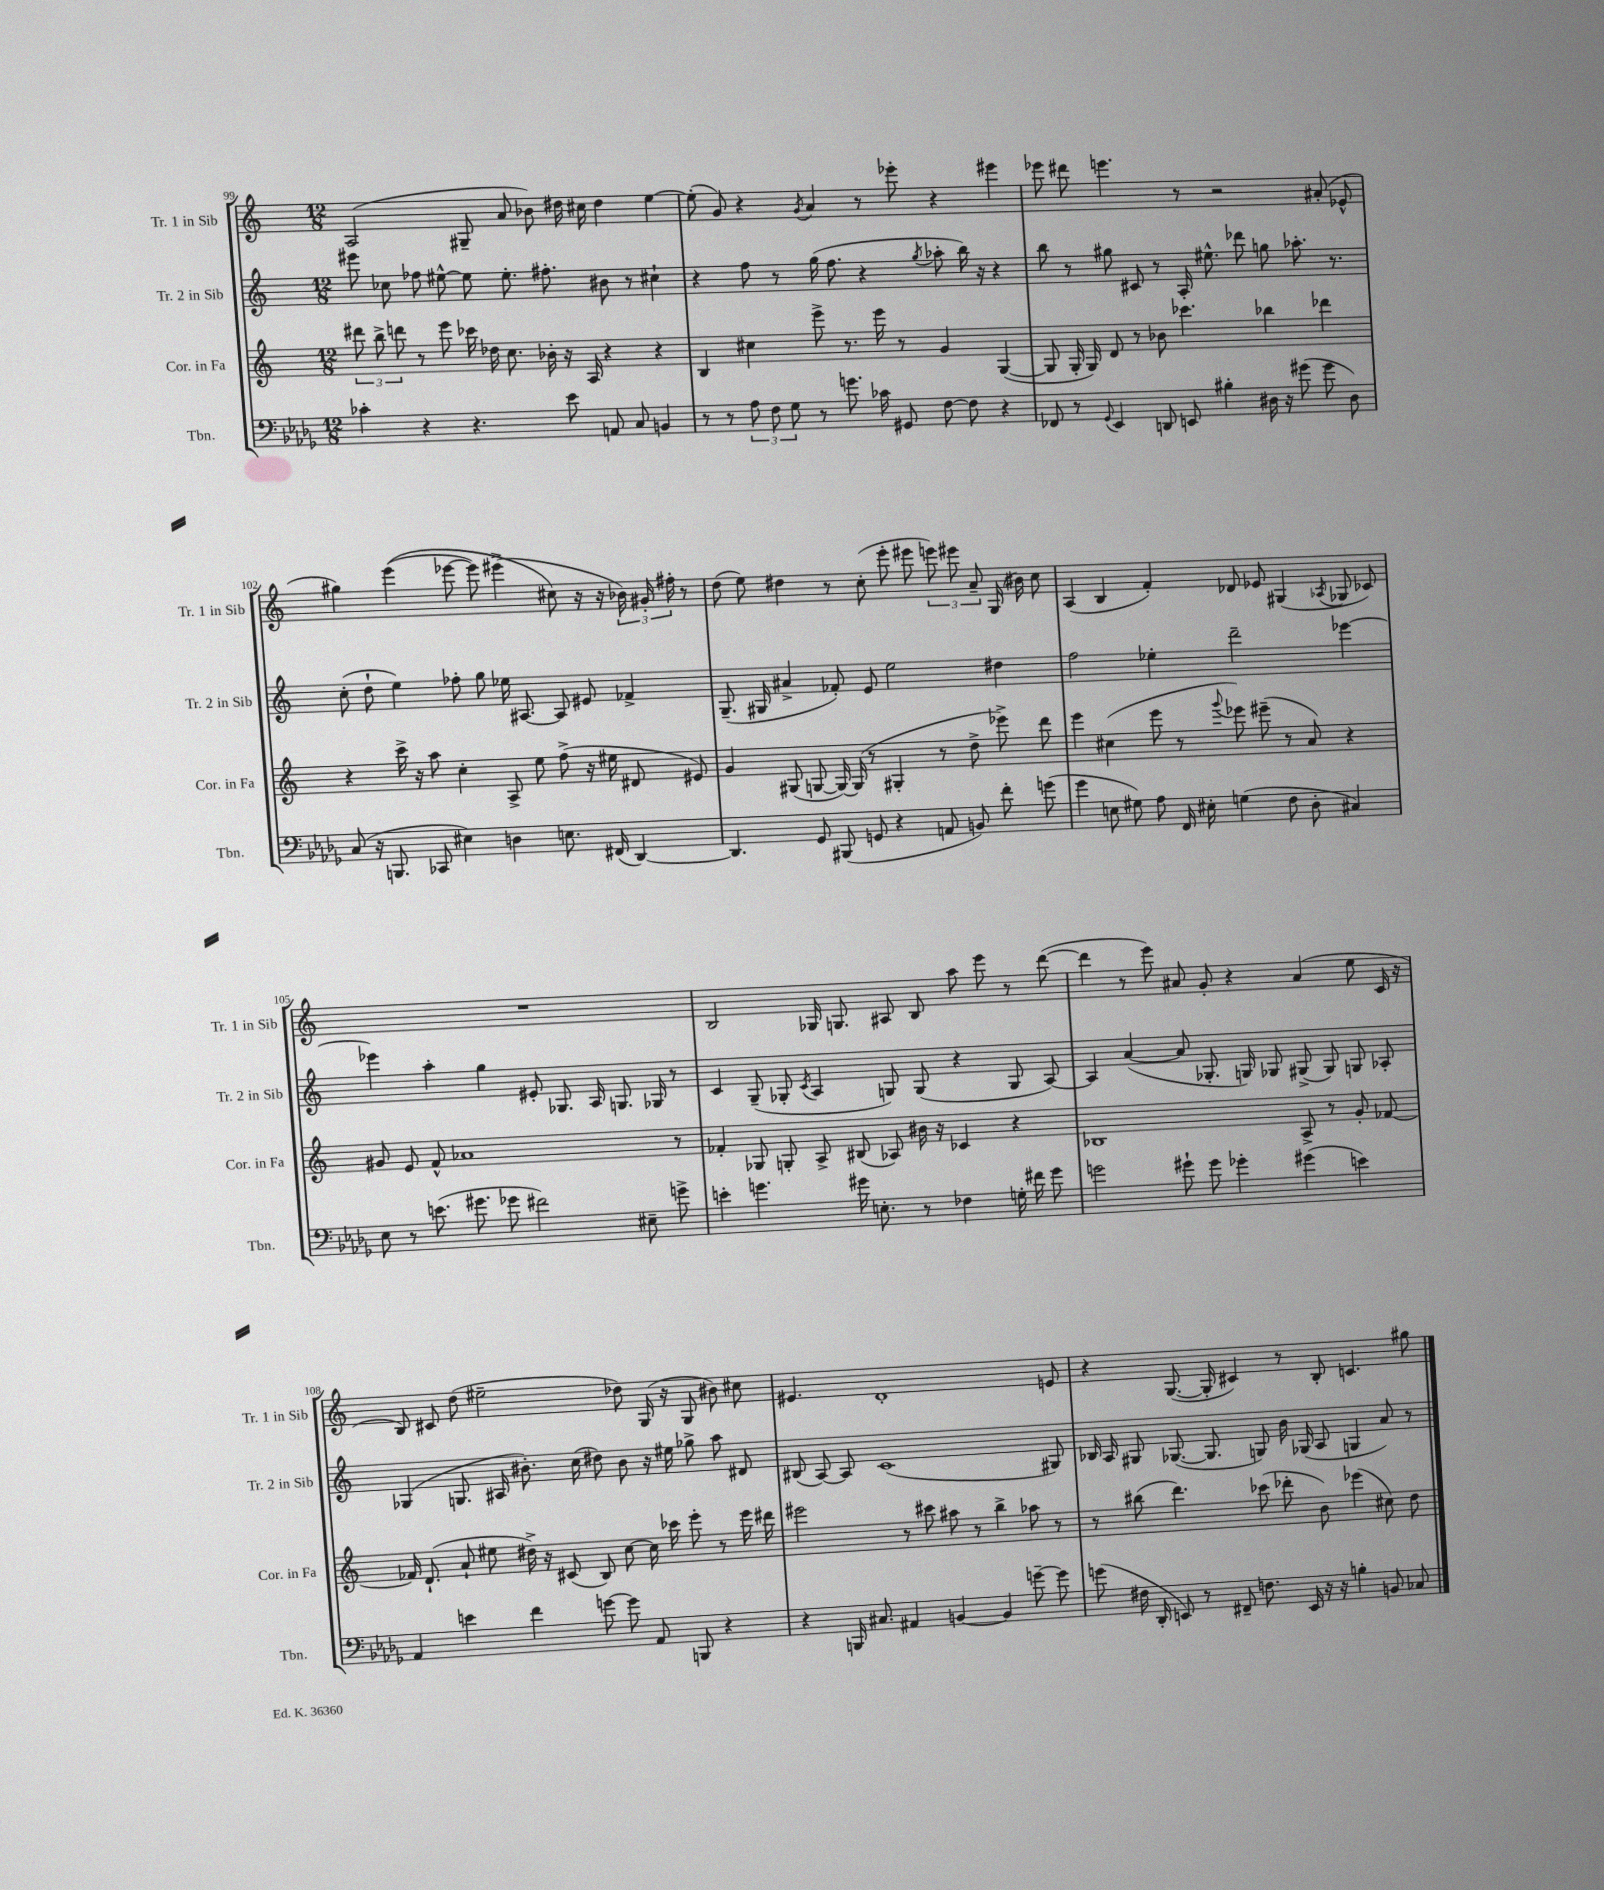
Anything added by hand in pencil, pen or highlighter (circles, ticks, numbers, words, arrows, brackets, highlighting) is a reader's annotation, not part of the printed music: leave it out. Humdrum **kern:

**kern	**kern	**kern	**kern
*staff4	*staff3	*staff2	*staff1
*clefF4	*clefG2	*clefG2	*clefG2
*k[b-e-a-d-g-]	*k[]	*k[]	*k[]
*M12/8	*M12/8	*M12/8	*M12/8
4c-'	12ddd#	8eee#	(2A
.	12bb^	.	.
.	.	8cc-	.
.	12ddd	.	.
4r	8r	8ff-	.
.	8eee	[8ee#^^	.
4.r	16ccc-	8ee#]	8G#~
.	16dd-	.	.
.	8.cc	8.ee#'	8a
.	.	.	8b-)
.	16b-'	8.ff#'	.
8e-	16r	.	16dd#
.	16A	.	16cc#
8AA	4r	8b#	4dd#
8C	.	8r	.
4BB	4r	4cc#`	[4ee
=	=	=	=
8r	4B	4r	(8ee']
8r	.	.	8g)
12A-	4cc#	8ff	4r
12F	.	.	.
.	.	8r	.
12G-	.	.	.
.	.	.	8qg
8r	8eee^	(16gg	4a
.	.	8.ff	.
8.g	8.r	.	.
.	.	4r	8r
16c-	16eee	.	.
8GG#	8r	.	8eee-'
.	.	8qgg	.
[8F	4g	8aa-'	4r
8F]	.	16bb)	.
.	.	16r	.
4r	([4G	4r	4eee#
=	=	=	=
8FF-	8G]	8bb	8eee-
8r	16G'	8r	8ddd#
.	16G)	.	.
8qqGG-	.	.	.
4EE-	8d	8gg#	4.eee
.	8r	8c#	.
8DD	8b-	8r	.
8EE	4.ccc-	16A'	8r
.	.	8.ee#^^	.
4B#'	.	.	2r
.	.	8ddd-	.
16D#	4bb-	8gg	.
16r	.	.	.
(8g#	.	8.aa-'	.
8g#	4ddd-	.	(8a#'
.	.	8.r	.
8D#)	.	.	8e-^^
=	=	=	=
(8C	4r	(8cc'	4gg#)
16r	.	8dd`	.
8.BBB	.	.	.
.	16ccc^	4ee)	&((4eee
.	16r	.	.
8CC-	8aa	.	.
4E#)	4cc'	8ff-'	[8eee-
.	.	8gg	8eee-])
4D	8A^	16ee-	(4eee#^
.	.	[8.A#	.
.	8ee	.	.
8.E	(8ff^	8A#]	8cc#&)
.	16r	8e#	16r
(16FF#	16ee#	.	16r
[4DD-)	8d#	4f-^	24b-)
.	.	.	24g#'
.	.	.	24ff#'
.	8e#)	.	8r
=	=	=	=
4.DD-]	4g	(8.G~	(8dd
.	.	.	8ee)
.	.	16G#	.
.	(8G#	4a#^	4dd#
8GG-	[8G	.	.
(8BBB#	16G_)	8f-')	8r
.	(16G]	.	.
8GG	8r	8e	(8cc'
4r	4G#'	2ee	8eee'
.	.	.	8eee#
8AA	8r	.	12eee)
.	.	.	12eee#
8BB)	8dd^	.	.
.	.	.	12a~
8f'	8eee-^)	4dd#	(16G
.	.	.	16b#)
(8g	8ddd	.	8cc
=	=	=	=
4g-	4eee	2ff	(4A
8E	(4cc#	.	4B
8G#)	.	.	.
8A-	8eee	4ee-'	4f')
16FF	8r	.	.
16E#'	.	.	.
.	8qqggg	.	.
(4G	8eee-)	2ddd~	8d-
.	(8eee#~	.	8e-
8F	8r	.	(4G#
8D-'	8a)	.	.
.	.	.	8qA-
4C#)	4r	[4eee-	8G-
.	.	.	8c-)
=	=	=	=
8E-	8g#	4eee-]	1.r
8r	8e	.	.
(8.e	8f^^	4aa'	.
.	1a-	.	.
8.g#	.	.	.
.	.	4gg	.
8g-	.	.	.
2f#)	.	8e#'	.
.	.	8.G-	.
.	.	16A	.
.	.	8.G	.
8E#~	.	.	.
.	.	16G-	.
8g^	8r	8r	.
=	=	=	=
4e'	4f-'	4c	2B
4.g	8G-	(8G~	.
.	8G'	8G-'	.
.	.	8qc	.
.	8A^	4A	16G-
.	.	.	8.G
16g#	(8B#	.	.
8.E'	.	.	.
.	8A-)	8G)	8A#
8r	16b#	(8G	8B
.	16r	.	.
4F-	4c-	4r	8aa
.	.	.	8eee
16G'	4r	8G	8r
16f#	.	.	.
8g#	.	[8A)	([8ddd
=	=	=	=
2g	1B-	4A]	4ddd]
.	.	([4a	8r
.	.	.	8eee)
8g#`	.	8a]	8a#
8g#	.	8.G-'	8g'
4g-'	.	.	4r
.	.	16G)	.
.	.	8G-	.
(4g#	8A^	(8G#^	(4a#
.	8r	8G#)	.
4e)	8g'	8G	8ee
.	[8f-	8A-'	16c
.	.	.	16r
=	=	=	=
4AA-	16f-]	(4G-	8B)
.	(8.d`	.	.
.	.	.	8c#
4e	8a`	8.G	(8dd
.	8ee#	.	2ee#~
.	.	16A#	.
4f	16dd#^)	8.b#')	.
.	16r	.	.
.	(8c#	.	.
.	.	(16cc	.
[8g	8B)	8dd#)	.
8g]	[8cc	8b#	8dd-)
8AA-	16cc]	16r	(16G
.	16ccc-	16ee#	16r
8BBB	8eee'	8gg-^	8G
4r	8r	8aa	8b#)
.	16eee	8d#	8cc#
.	16ddd#	.	.
=	=	=	=
4r	2eee#	(8B#	4.e#
.	.	[8A)	.
16BBB	.	8A]	.
8.C#	.	.	.
.	.	(1c	1d'
4AA#	8r	.	.
.	8ccc#	.	.
[4BB	8aa#	.	.
.	8r	.	.
4BB]	4bb^	.	.
[8g~	8aa-	.	.
8g]	8r	8G#)	8e
=	=	=	=
(8g	8r	16B-	4r
.	.	16A	.
16F#	(8bb#	8G#	.
16DD-'	.	.	.
8EE)	4.ddd)	([8.G-	([8.G
8r	.	.	.
.	.	8.G-]	16G']
8FF#~	.	.	4c#)
8.F	(8ccc-	8G)	.
.	8ddd-'	16b	8r
16EE	.	(16G-	.
16r	8b)	8A	8B'
16r	.	.	.
4B'	(4eee-	4G	4.c
8BB	8cc#)	8a)	.
8C-	8dd	8r	8gg#
==	==	==	==
*-	*-	*-	*-
